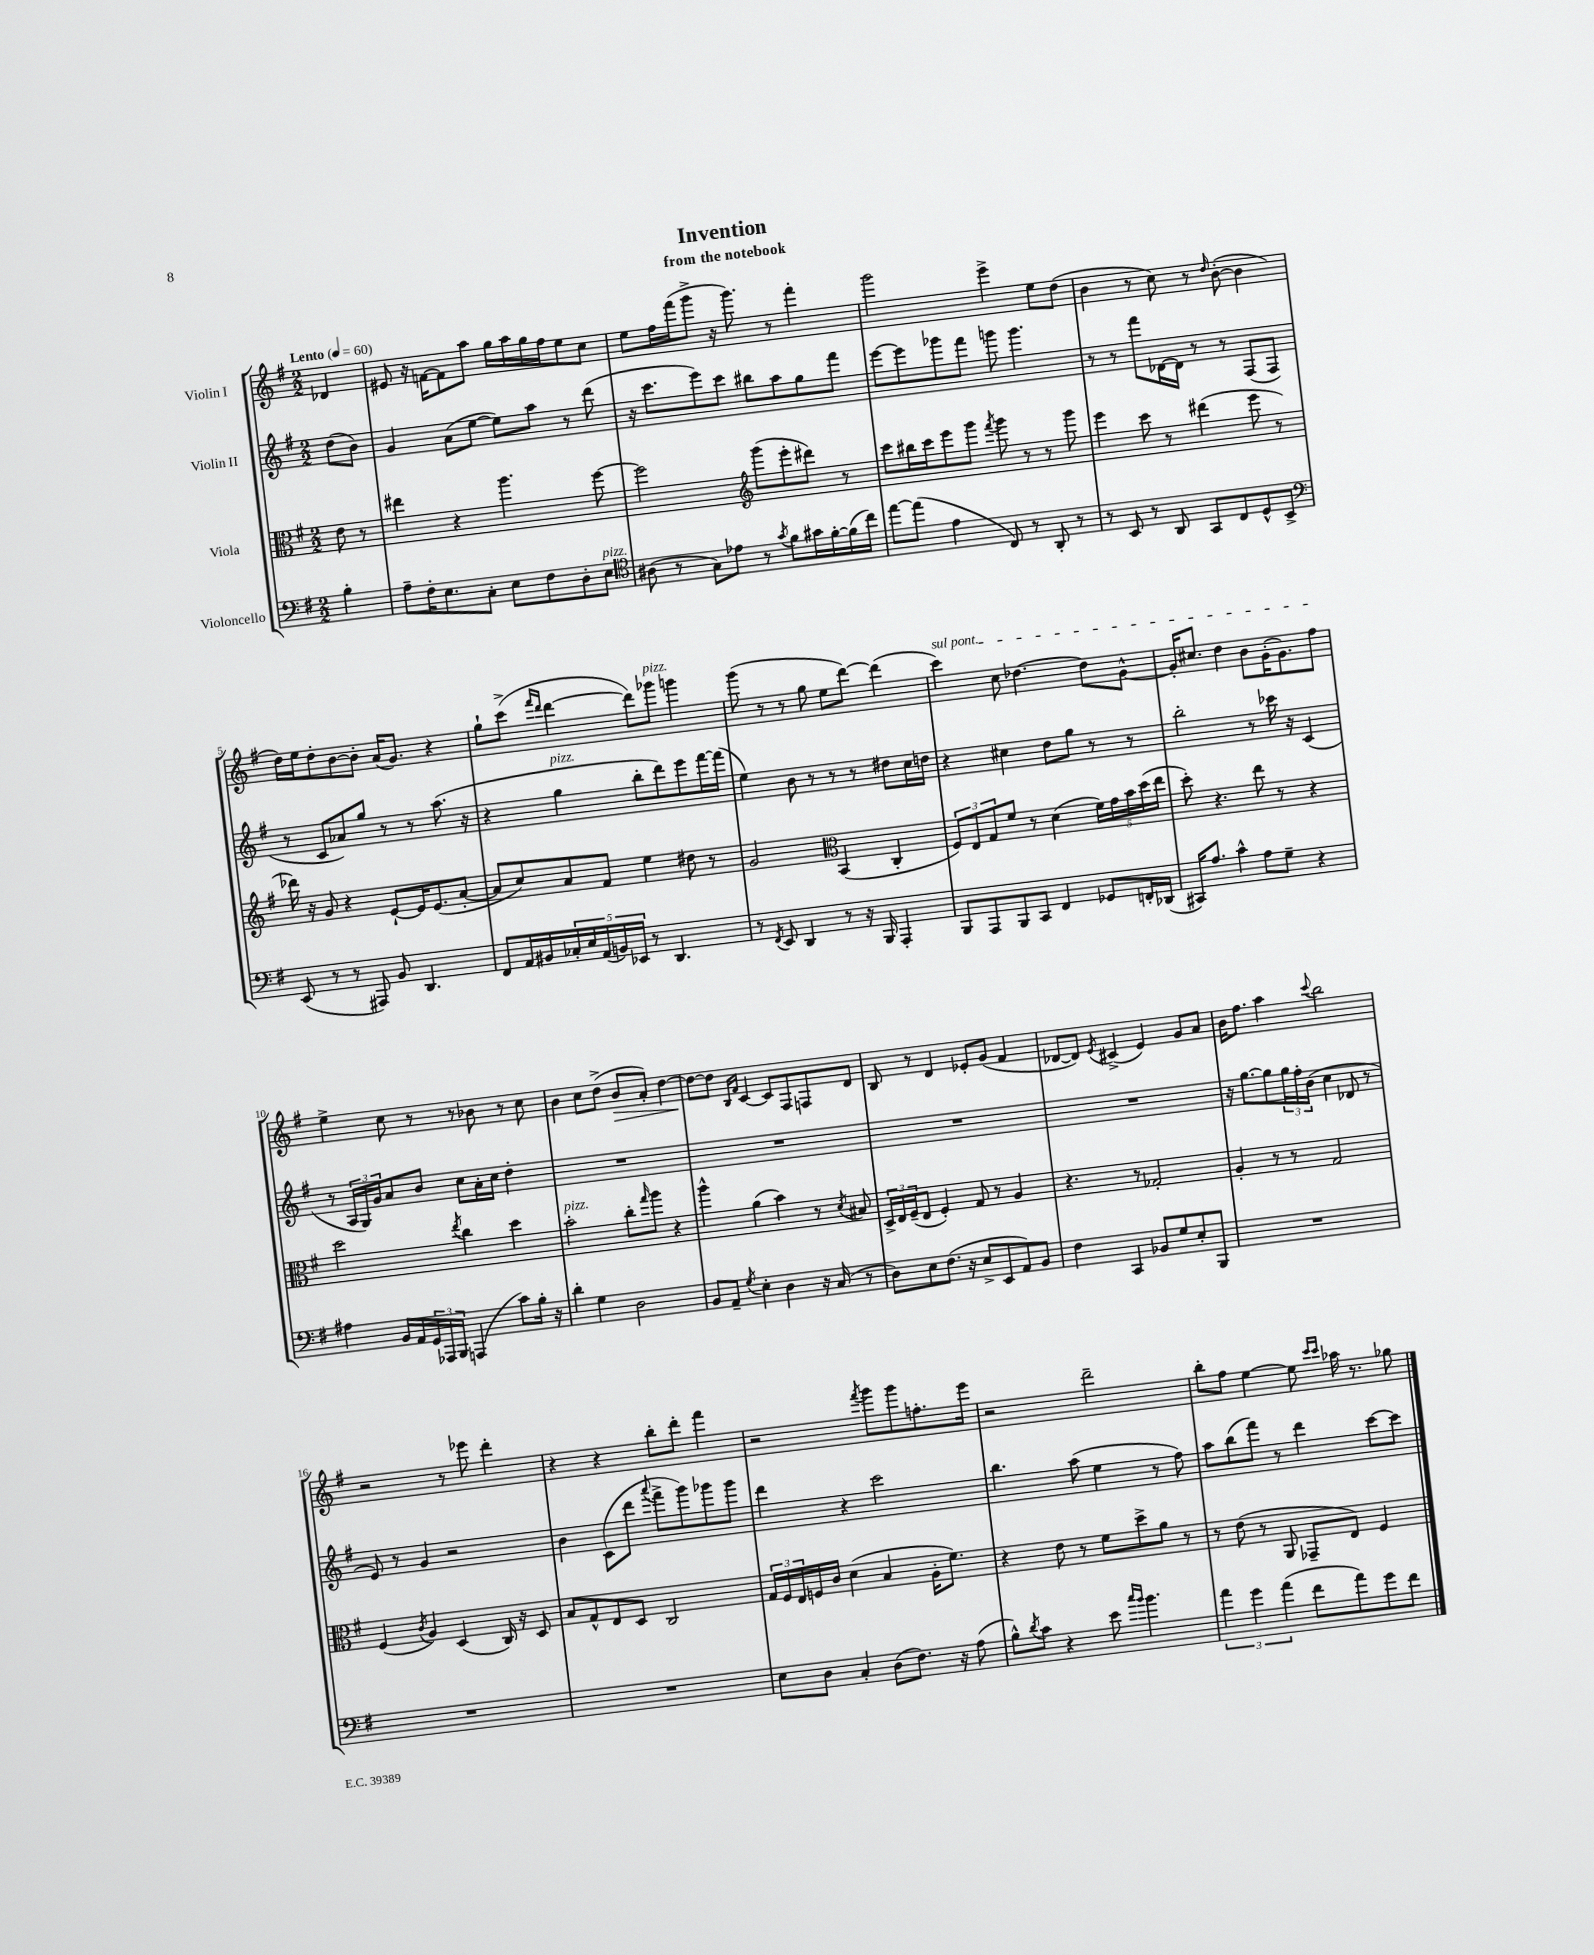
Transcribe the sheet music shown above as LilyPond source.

\header { title = "Invention" subtitle = "from the notebook" }
<<
\new StaffGroup <<
\new Staff = "s0" \with { instrumentName = "Violin I" } {
    \clef treble \key g \major \numericTimeSignature \time 2/2 \partial 4 \tempo "Lento" 4 = 60
    des'4 |
    eis'8 r16 f'16~ f'8 a''8 g''16 a''16 g''16 fis''16 e''8 c''8 |
    e''8 fis''16 fis'''16( g'''8-> r16 g'''8.) r8 fis'''4-. |
    g'''2 e'''4-> e''8 d''8( |
    b'4 r8 c''8) r8 \grace { d''16 } b'8~-.( b'4 |
    d''16) e''16 d''8-. b'8~ b'8-. a'16( g'8.) r4 |
    g''8-! c'''8->( \grace { fis'''16 d'''16 } d'''4~ d'''8) ges'''8^\markup { \italic "pizz." } g'''4 |
    g'''8( r8 r8 g''8 e''8 d'''8~) d'''4( |
    \once \override TextSpanner.bound-details.left.text = \markup { \italic "sul pont." } c'''4\startTextSpan) c''8 des''4.~ des''8 g'8~-^ |
    g'16-. cis''8. d''4 b'8 g'16-.( g'8.) fis''8\stopTextSpan |
    e''4-> c''8 r8 r8 bes'8 r8 c''8 |
    b'4 c''8 d''8->( b'8\> a'8-.) d''4~ |
    d''8~\! d''8 \grace { b16 fis'16 } c'4~ c'8 fis8 f8 d'8 |
    b8 r8 d'4 ees'8-. g'8( fis'4 |
    des'8~ des'8) \acciaccatura { e'8 } cis'4->( e'4) g'8 a'8 |
    b'16 fis''8. a''4 \appoggiatura { c'''8 } b''2 |
    r2 r8 ees'''8 d'''4-. |
    r4 r4 b''8-. d'''8-. fis'''4 |
    r2 \acciaccatura { fis'''8 } g'''8 g'''8 f''8.-. e'''16 |
    r2 d'''2-- |
    b''8-. fis''8 e''4~ e''8 \grace { c'''16 c'''16 } aes''16 r8. ges''8 \bar "|." |
}
\new Staff = "s1" \with { instrumentName = "Violin II" } {
    \clef treble \key g \major \numericTimeSignature \time 2/2 \partial 4
    d''8( b'8) |
    g'4 a'8( e''8~ e''8) a''8 r8 d'''8( |
    r16 c'''8. e'''8) c'''8 bis''8 a''8 g''8 fis'''8 |
    e'''8~ e'''8 ges'''8 fis'''8 g'''8 g'''4. |
    r8 r8 fis'''8 des'16~ des'16 r8 r8 fis8( fis8 |
    r8 c'8 aes'8) g''8 r8 r8 a''8.( r16 |
    r4 g''4^\markup { \italic "pizz." } b''8-. d'''8) e'''8 fis'''16~ fis'''16( |
    e''4) b'8 r8 r8 r8 dis''8 c''16 d''16 |
    r4 cis''4 d''8 g''8 r8 r8 |
    b''2-. r8 ces'''16 r16 c'4( |
    r8 \tuplet 3/2 { a16 g16) g'16 } a'8 b'8 c''8 a'16-. c''16 d''4-. |
    R1 |
    R1 |
    R1 |
    R1 |
    r16 g''8.~ g''8 \tuplet 3/2 { g''16 fis''16-. b'16( } c''4 des'8 r8 |
    e'8) r8 g'4 r2 |
    b'4 c'8( d'''8 \appoggiatura { a'''8 } fis'''8-> g'''8) ges'''8 ges'''8 |
    d'''4 r4 c'''2 |
    b''4. a''8( e''4 r8 fis''8) |
    a''8 b''8( fis'''8) r8 d'''4 c'''8~ c'''8 \bar "|." |
}
\new Staff = "s2" \with { instrumentName = "Viola" } {
    \clef alto \key g \major \numericTimeSignature \time 2/2 \partial 4
    e'8 r8 |
    eis''4 r4 a''4. fis''8~ |
    fis''2 \clef treble g'''8( e'''8-. dis'''8) r8 |
    c'''8 bis''16 c'''16 e'''8 g'''8 \acciaccatura { fis'''8 } g'''8 r8 r8 g'''8 |
    e'''4 c'''8 r8 dis'''4( e'''8 r8 |
    des'''16) r16 g'8 r4 e'8~-! e'16 e'8.( a'8~-. |
    a'8 c''8) a'8 fis'8 e''4 dis''8 r8 |
    g'2 \clef alto b,4( c4-. |
    \tuplet 3/2 { fis8) e8 g8 } fis'8 r8 d'4( \tuplet 5/4 { fis'16) g'16 b'16 d''16( e''16 } |
    d''8-.) r4. e''8 r8 r4 |
    d''2 \acciaccatura { e''8 } c''4 d''4 |
    b'2-.^\markup { \italic "pizz." } c''8-. \grace { g''16 } a''8 r4 |
    a''4-^ a'4( b'4) r8 \acciaccatura { d'8 } bis8 |
    \tuplet 3/2 { d16-> e16 fis16--( } e8 fis4-.) g8 r8 a4 |
    r4. r8 ges2-. |
    a4-. r8 r8 g2 |
    fis4( \acciaccatura { c'8 } a4) d4( c16) r16 d8 |
    b8 g8-^ e8 d8 c2 |
    \tuplet 3/2 { g16 fis16 e16 } f16 c'16 d'4( b4 a16-. fis'8.) |
    r4 e'8 r8 fis'8 d''8-> a'8 r8 |
    r8 e'8( r8 a,8 ges,8-- e8) fis4 \bar "|." |
}
\new Staff = "s3" \with { instrumentName = "Violoncello" } {
    \clef bass \key g \major \numericTimeSignature \time 2/2 \partial 4
    b4-. |
    a8-- fis16-. e8. c8-. e8 fis8 d8-. e8^\markup { \italic "pizz." } |
    \clef tenor ais8( r8 g8) ees'8 r8 \acciaccatura { g'8 } fis'8 gis'16 fis'16~-. fis'16( c''16) |
    e''8~ e''8( e'4 c8) r8 a,8-. r8 |
    r8 b,8 r8 a,8 g,8 c8 d8-^ b,8-> |
    \clef bass e,8( r8 r8 ais,,8) b,8 d,4. |
    fis,8 a,16 bis,16 \tuplet 5/4 { ces16-. e16 a,16( b,16) ees,16 } r8 d,4. |
    r8 \acciaccatura { fis,8 } e,8 d,4 r8 r16 b,,16 a,,4-. |
    b,,8 a,,8 b,,8 c,8 fis,4 ges,8 f,16-. des,16( |
    cis,16) a8. c'4-^ a8 g8-- r4 |
    ais4 b,16 a,16 \tuplet 3/2 { g,16 aes,,16 b,,16 } a,,4( c'8) b16-. r16 |
    d'4-. g4 d2 |
    b,8 a,8-- \acciaccatura { g8 } e4-. d4 r16 c16( r8 |
    d8) e8 fis8.( r16 e8-> e,8 a,8) b,8 |
    fis4 c,4 bes,8 g8 e8-. b,,8 |
    R1 |
    R1 |
    R1 |
    e8 d8 c4-. d8( fis8.) r16 a8( |
    b8-^) \acciaccatura { d'8 } c'8 r4 e'8 \grace { c''16 b'16 } b'4. |
    \tuplet 3/2 { a'4 g'4 a'4( } fis'8 a'8) g'8 fis'8 \bar "|." |
}
>>
>>
